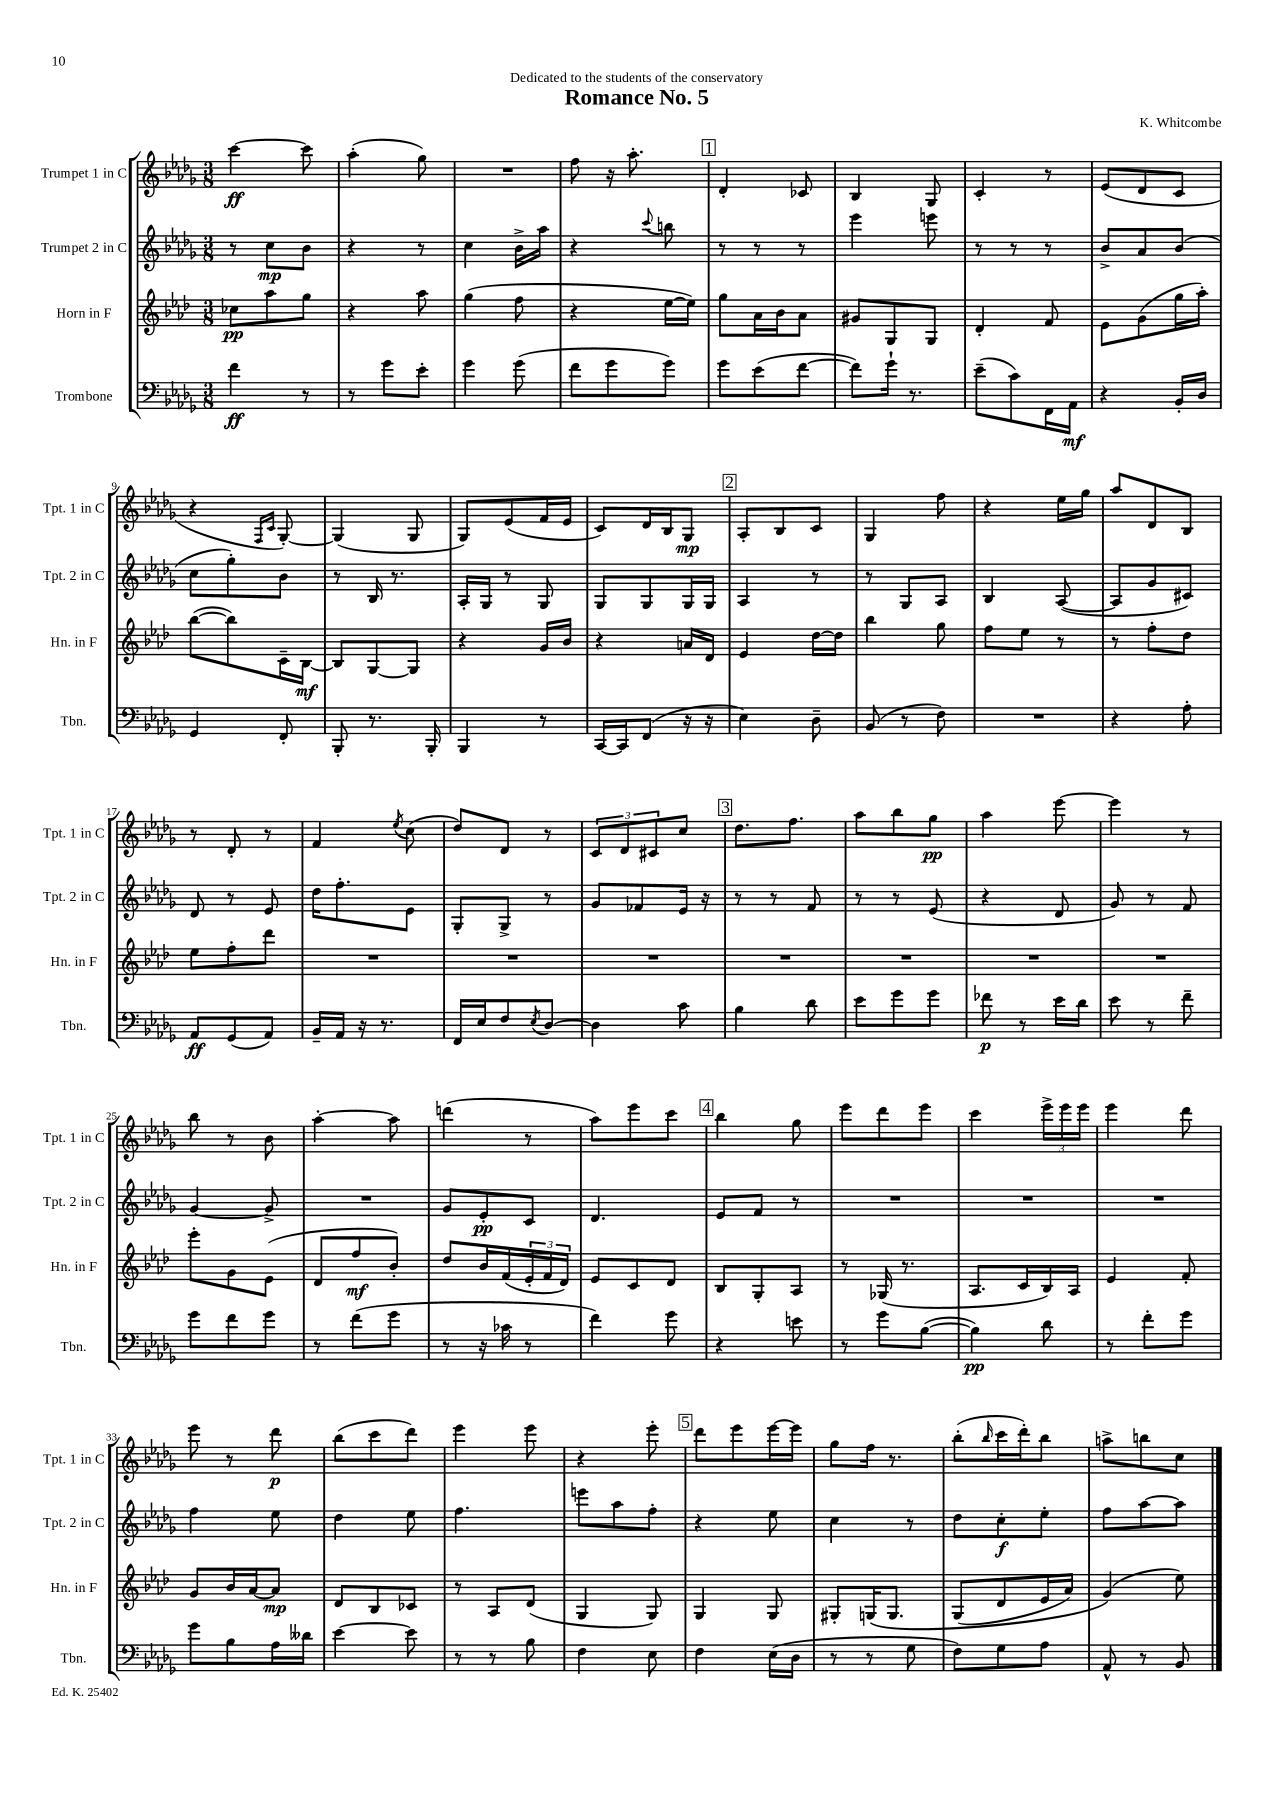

**kern	**dynam	**kern	**dynam	**kern	**dynam	**kern	**dynam
*part4	*part4	*part3	*part3	*part2	*part2	*part1	*part1
*staff4	*staff4	*staff3	*staff3	*staff2	*staff2	*staff1	*staff1
*I"Trombone	*	*I"Horn in F	*	*I"Trumpet 2 in C	*	*I"Trumpet 1 in C	*
*I'Tbn.	*	*I'Hn. in F	*	*I'Tpt. 2 in C	*	*I'Tpt. 1 in C	*
*clefF4	*	*clefG2	*	*clefG2	*	*clefG2	*
*k[b-e-a-d-g-]	*	*k[b-e-a-d-]	*	*k[b-e-a-d-g-]	*	*k[b-e-a-d-g-]	*
*M3/8	*	*M3/8	*	*M3/8	*	*M3/8	*
=1	=1	=1	=1	=1	=1	=1	=1
4f\	ff	8cc-X\L	pp	8r	.	[4ccc\	ff
.	.	8aa-\	.	8cc\L	mp	.	.
8r	.	8gg\J	.	8b-\J	.	8ccc\]	.
=2	=2	=2	=2	=2	=2	=2	=2
8r	.	4r	.	4r	.	(4aa-'\	.
8g-\L	.	.	.	.	.	.	.
8e-'\J	.	8aa-\	.	8r	.	8gg-\)	.
=3	=3	=3	=3	=3	=3	=3	=3
4g-\	.	(4gg\	.	4cc\	.	4.r	.
(8g-\	.	8ff\	.	16b-^\LL	.	.	.
.	.	.	.	16aa-\JJ	.	.	.
=4	=4	=4	=4	=4	=4	=4	=4
8f\L	.	4r	.	4r	.	8ff\	.
8g-\	.	.	.	.	.	16r	.
.	.	.	.	.	.	8.aa-'\	.
.	.	.	.	8qqccc/	.	.	.
8g-\J)	.	[16ee-\LL	.	8bbn\	.	.	.
.	.	16ee-\JJ])	.	.	.	.	.
!!LO:REH:place=s1:t=1
=5	=5	=5	=5	=5	=5	=5	=5
8g-\L	.	8gg\L	.	8r	.	4d-'/	.
(8e-\	.	16a-\L	.	8r	.	.	.
.	.	16b-\J	.	.	.	.	.
[8f\J	.	8a-\J	.	8r	.	8c-X/	.
=6	=6	=6	=6	=6	=6	=6	=6
8f\L])	.	8g#X/L	.	4eee-\	.	4B-/	.
16g-`\Jk	.	8G/	.	.	.	.	.
8.r	.	.	.	.	.	.	.
.	.	8G/J	.	8eeen\	.	8G-/	.
=7	=7	=7	=7	=7	=7	=7	=7
(8e-~\L	.	4d-'/	.	8r	.	4c'/	.
8c\)	.	.	.	8r	.	.	.
16FF\L	.	8f/	.	8r	.	8r	.
16AA-\JJ	mf	.	.	.	.	.	.
=8	=8	=8	=8	=8	=8	=8	=8
4r	.	8e-\L	.	8b-^/L	.	(8e-/L	.
.	.	(8g\	.	8a-/	.	8d-/	.
16BB-'/LL	.	16gg\L	.	(8b-/J	.	8c/J	.
16D-/JJ	.	16aa-'\JJ)	.	.	.	.	.
!!LO:LB:g=z
=9	=9	=9	=9	=9	=9	=9	=9
4GG-/	.	([8bb-\L	.	8cc\L	.	4r	.
.	.	8bb-\])	.	8gg-'\)	.	.	.
.	.	.	.	.	.	16qqF/LL	.
.	.	.	.	.	.	16qqc/JJ	.
8FF'/	.	16c~\L	.	8b-\J	.	[8G-'/)	.
.	.	[16B-\JJ	mf	.	.	.	.
=10	=10	=10	=10	=10	=10	=10	=10
8BBB-'/	.	8B-/L]	.	8r	.	(4G-/]	.
8.r	.	[8G/	.	16B-/	.	.	.
.	.	.	.	8.r	.	.	.
.	.	8G/J]	.	.	.	8G-/	.
16BBB-'/	.	.	.	.	.	.	.
=11	=11	=11	=11	=11	=11	=11	=11
4BBB-/	.	4r	.	16A-'/LL	.	8G-/L)	.
.	.	.	.	16G-/JJ	.	.	.
.	.	.	.	8r	.	(8e-/	.
8r	.	16g/LL	.	8G-/	.	16f/L	.
.	.	16b-/JJ	.	.	.	16e-/JJ	.
=12	=12	=12	=12	=12	=12	=12	=12
[16CC/LL	.	4r	.	8G-/L	.	8c/L)	.
16CC/J]	.	.	.	.	.	.	.
(8FF/J	.	.	.	8G-/	.	16d-/L	.
.	.	.	.	.	.	16B-/J	.
16r	.	16an/LL	.	16G-/L	.	8G-/J	mp
16r	.	16d-/JJ	.	16G-/JJ	.	.	.
!!LO:REH:place=s1:t=2
=13	=13	=13	=13	=13	=13	=13	=13
4E-\)	.	4e-/	.	4A-/	.	8A-'/L	.
.	.	.	.	.	.	8B-/	.
8D-~\	.	[16dd-\LL	.	8r	.	8c/J	.
.	.	16dd-\JJ]	.	.	.	.	.
=14	=14	=14	=14	=14	=14	=14	=14
(8BB-/	.	4bb-\	.	8r	.	4G-/	.
8r	.	.	.	8G-/L	.	.	.
8F\)	.	8gg\	.	8A-/J	.	8ff\	.
=15	=15	=15	=15	=15	=15	=15	=15
4.r	.	8ff\L	.	4B-/	.	4r	.
.	.	8ee-\J	.	.	.	.	.
.	.	8r	.	([8A-/	.	16ee-\LL	.
.	.	.	.	.	.	16gg-\JJ	.
=16	=16	=16	=16	=16	=16	=16	=16
4r	.	8r	.	8A-/L]	.	8aa-/L	.
.	.	8ff'\L	.	8g-/	.	8d-/	.
8A-'\	.	8dd-\J	.	8c#X/J)	.	8B-/J	.
!!LO:LB:g=z
=17	=17	=17	=17	=17	=17	=17	=17
8AA-/L	ff	8ee-\L	.	8d-/	.	8r	.
(8GG-/	.	8ff'\	.	8r	.	8d-'/	.
8AA-/J)	.	8ddd-\J	.	8e-/	.	8r	.
=18	=18	=18	=18	=18	=18	=18	=18
16BB-~/LL	.	4.r	.	16dd-\KL	.	4f/	.
16AA-/JJ	.	.	.	8.ff'\	.	.	.
16r	.	.	.	.	.	.	.
8.r	.	.	.	.	.	.	.
.	.	.	.	.	.	8qee-/	.
.	.	.	.	8e-\J	.	(8cc\	.
=19	=19	=19	=19	=19	=19	=19	=19
16FF/LL	.	4.r	.	8G-'/L	.	8dd-/L)	.
16E-/J	.	.	.	.	.	.	.
8F/	.	.	.	8G-^/J	.	8d-/J	.
8qE-/	.	.	.	.	.	.	.
[8D-/J	.	.	.	8r	.	8r	.
=20	=20	=20	=20	=20	=20	=20	=20
4D-\]	.	4.r	.	8g-/L	.	12c/L	.
.	.	.	.	.	.	12d-/	.
.	.	.	.	8f-X/	.	.	.
.	.	.	.	.	.	12c#X/	.
8c\	.	.	.	16e-/Jk	.	8cc/J	.
.	.	.	.	16r	.	.	.
!!LO:REH:place=s1:t=3
=21	=21	=21	=21	=21	=21	=21	=21
4B-\	.	4.r	.	8r	.	8.dd-\L	.
.	.	.	.	8r	.	.	.
.	.	.	.	.	.	8.ff\J	.
8d-\	.	.	.	8f/	.	.	.
=22	=22	=22	=22	=22	=22	=22	=22
8e-\L	.	4.r	.	8r	.	8aa-\L	.
8g-\	.	.	.	8r	.	8bb-\	.
8g-\J	.	.	.	(8e-/	.	8gg-\J	pp
=23	=23	=23	=23	=23	=23	=23	=23
8f-X\	p	4.r	.	4r	.	4aa-\	.
8r	.	.	.	.	.	.	.
16e-\LL	.	.	.	8d-/	.	[8eee-\	.
16d-\JJ	.	.	.	.	.	.	.
=24	=24	=24	=24	=24	=24	=24	=24
8e-\	.	4.r	.	8g-/)	.	4eee-\]	.
8r	.	.	.	8r	.	.	.
8f~\	.	.	.	8f/	.	8r	.
!!LO:LB:g=z
=25	=25	=25	=25	=25	=25	=25	=25
8g-\L	.	8eee-'\L	.	[4g-/	.	8bb-\	.
8f\	.	8g\	.	.	.	8r	.
8g-\J	.	(8e-\J	.	8g-^/]	.	8b-\	.
=26	=26	=26	=26	=26	=26	=26	=26
8r	.	8d-/L	.	4.r	.	[4aa-'\	.
(8f\L	.	8ff/	mf	.	.	.	.
8g-\J	.	8b-'/J)	.	.	.	8aa-\]	.
=27	=27	=27	=27	=27	=27	=27	=27
8r	.	8dd-/L	.	8g-/L	.	(4dddn\	.
16r	.	16b-/L	.	8e-'/	pp	.	.
16c-X\	.	(16f/	.	.	.	.	.
8r	.	24e-'/	.	8c/J	.	8r	.
.	.	24f/	.	.	.	.	.
.	.	24d-/JJ)	.	.	.	.	.
=28	=28	=28	=28	=28	=28	=28	=28
4f\)	.	8e-/L	.	4.d-/	.	8aa-\L)	.
.	.	8c/	.	.	.	8eee-\	.
8g-\	.	8d-/J	.	.	.	8ccc\J	.
!!LO:REH:place=s1:t=4
=29	=29	=29	=29	=29	=29	=29	=29
4r	.	8B-/L	.	8e-/L	.	4bb-\	.
.	.	8G'/	.	8f/J	.	.	.
8en\	.	8A-/J	.	8r	.	8gg-\	.
=30	=30	=30	=30	=30	=30	=30	=30
8r	.	8r	.	4.r	.	8eee-\L	.
8g-\L	.	(16G-X/	.	.	.	8ddd-\	.
.	.	8.r	.	.	.	.	.
([8B-\J	.	.	.	.	.	8eee-\J	.
=31	=31	=31	=31	=31	=31	=31	=31
4B-\])	pp	8.A-/L	.	4.r	.	4ccc\	.
.	.	16c/L	.	.	.	.	.
8d-\	.	16B-/)	.	.	.	24eee-^\LL	.
.	.	.	.	.	.	24eee-\	.
.	.	16A-/JJ	.	.	.	.	.
.	.	.	.	.	.	24eee-\JJ	.
=32	=32	=32	=32	=32	=32	=32	=32
8r	.	4e-/	.	4.r	.	4eee-\	.
8f'\L	.	.	.	.	.	.	.
8g-\J	.	8f'/	.	.	.	8ddd-\	.
!!LO:LB:g=z
=33	=33	=33	=33	=33	=33	=33	=33
8g-\L	.	8g/L	.	4ff\	.	8eee-\	.
8B-\	.	16b-/L	.	.	.	8r	.
.	.	[16a-/J	.	.	.	.	.
16A-\L	.	8a-/J]	mp	8ee-\	.	8ddd-\	p
16d--X\JJ	.	.	.	.	.	.	.
=34	=34	=34	=34	=34	=34	=34	=34
[4e-\	.	8d-/L	.	4dd-\	.	(8bb-\L	.
.	.	8B-/	.	.	.	8ccc\	.
8e-\]	.	8c-X/J	.	8ee-\	.	8ddd-\J)	.
=35	=35	=35	=35	=35	=35	=35	=35
8r	.	8r	.	4.ff\	.	4eee-\	.
8r	.	8A-/L	.	.	.	.	.
8B-\	.	(8d-/J	.	.	.	8eee-\	.
=36	=36	=36	=36	=36	=36	=36	=36
4F\	.	4G/	.	8eeen\L	.	4r	.
.	.	.	.	8aa-\	.	.	.
8E-\	.	8G/)	.	8ff'\J	.	8eee-'\	.
!!LO:REH:place=s1:t=5
=37	=37	=37	=37	=37	=37	=37	=37
4F\	.	4G/	.	4r	.	8ddd-\L	.
.	.	.	.	.	.	8eee-\	.
(16E-\LL	.	8G/	.	8ee-\	.	[16eee-\L	.
16D-\JJ	.	.	.	.	.	16eee-\JJ]	.
=38	=38	=38	=38	=38	=38	=38	=38
8r	.	8G#X'/L	.	4cc\	.	8gg-\L	.
8r	.	(16Gn/K	.	.	.	16ff\Jk	.
.	.	8.G/J	.	.	.	8.r	.
8G-\	.	.	.	8r	.	.	.
=39	=39	=39	=39	=39	=39	=39	=39
8F\L)	.	(8G/L	.	8dd-\L	.	(8bb-'\L	.
.	.	.	.	.	.	16qqbb-/	.
8G-\	.	8d-/	.	8cc'\	f	16ccc\L	.
.	.	.	.	.	.	16ddd-'\J)	.
8A-\J	.	16e-/L	.	8ee-'\J	.	8bb-\J	.
.	.	16a-/JJ)	.	.	.	.	.
=40	=40	=40	=40	=40	=40	=40	=40
8AA-^^/	.	(4g/)	.	8ff\L	.	8aan^\L	.
8r	.	.	.	[8aa-\	.	8bbn\	.
8BB-/	.	8ee-\)	.	8aa-\J]	.	8cc\J	.
==	==	==	==	==	==	==	==
*-	*-	*-	*-	*-	*-	*-	*-
